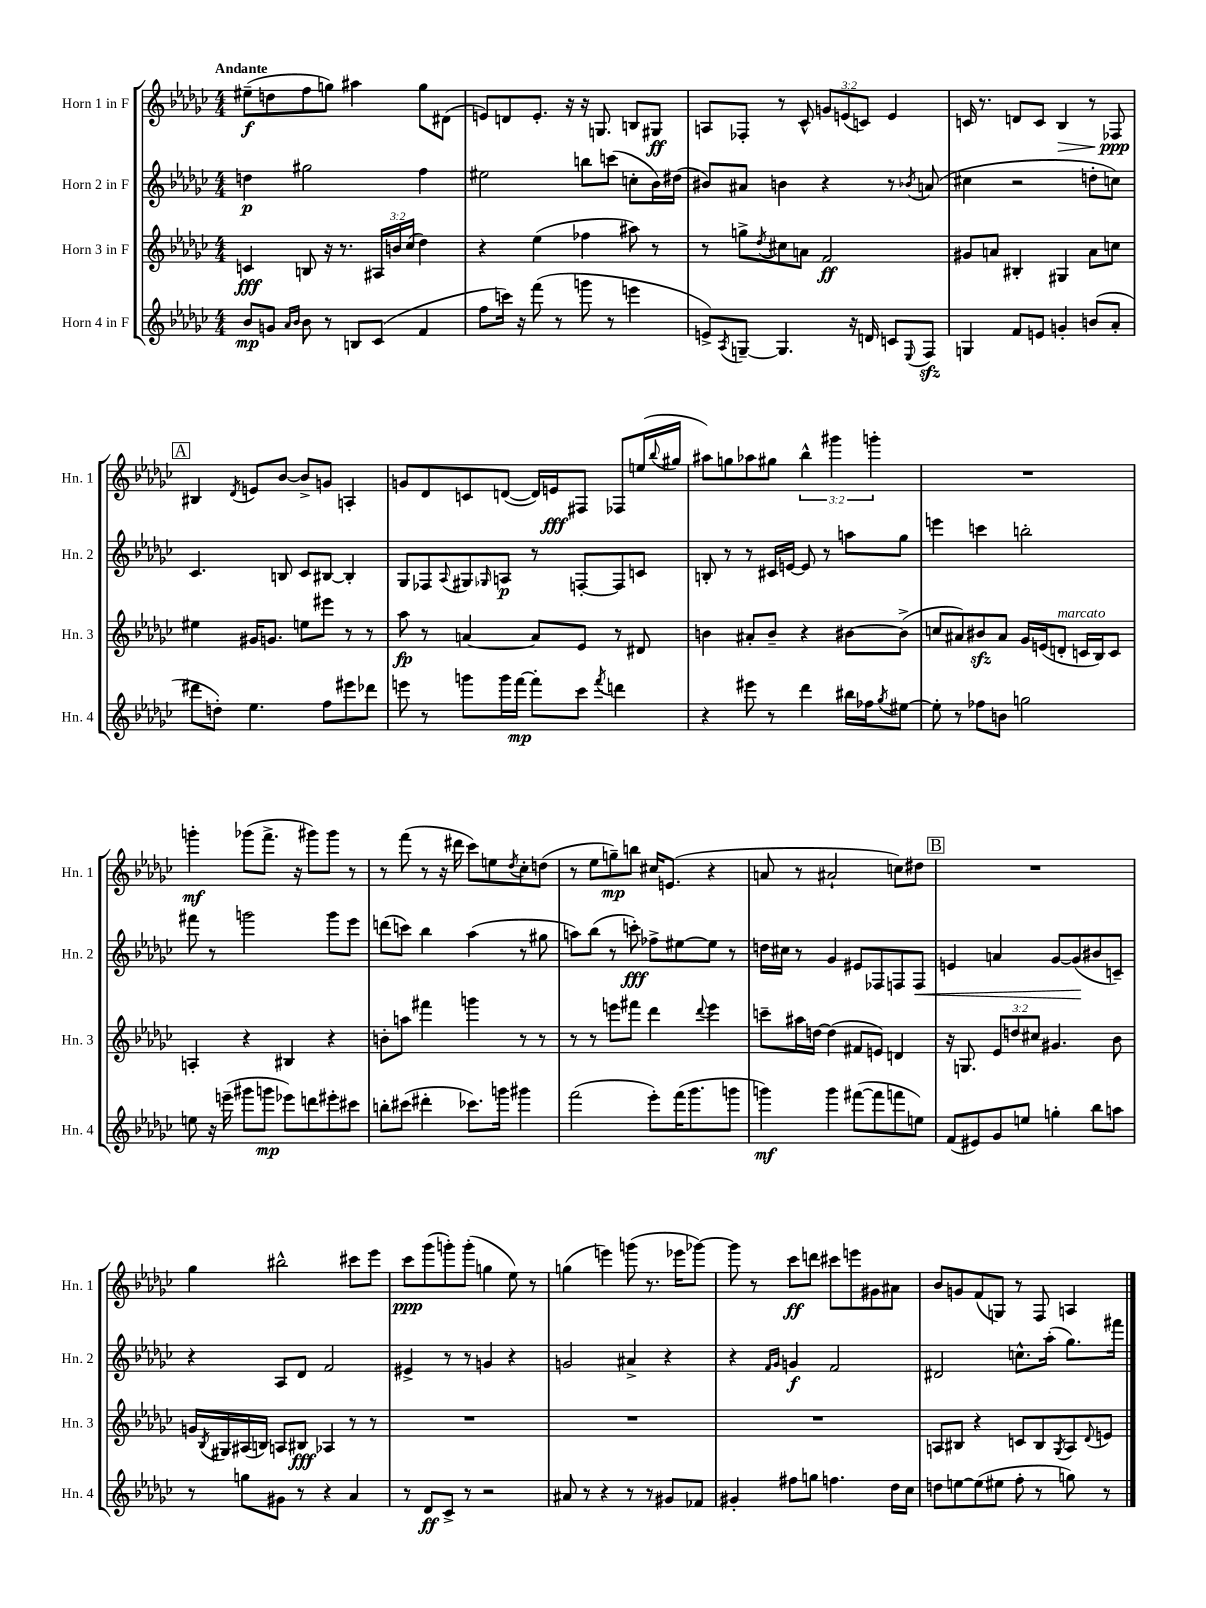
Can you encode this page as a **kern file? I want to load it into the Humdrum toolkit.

**kern	**dynam	**kern	**dynam	**kern	**dynam	**kern	**dynam
*part4	*part4	*part3	*part3	*part2	*part2	*part1	*part1
*staff4	*staff4	*staff3	*staff3	*staff2	*staff2	*staff1	*staff1
*I"Horn 4 in F	*	*I"Horn 3 in F	*	*I"Horn 2 in F	*	*I"Horn 1 in F	*
*I'Hn. 4	*	*I'Hn. 3	*	*I'Hn. 2	*	*I'Hn. 1	*
*clefG2	*	*clefG2	*	*clefG2	*	*clefG2	*
*k[b-e-a-d-g-c-]	*	*k[b-e-a-d-g-c-]	*	*k[b-e-a-d-g-c-]	*	*k[b-e-a-d-g-c-]	*
*M4/4	*	*M4/4	*	*M4/4	*	*M4/4	*
=1	=1	=1	=1	=1	=1	=1	=1
!	!	!	!	!	!	!LO:TX:a:B:t=Andante	!
8b-/L	mp	4cn/	fff	4ddn\	p	(8ee#X~\L	f
8gn/J	.	.	.	.	.	8ddn\	.
16qqa-/LL	.	.	.	.	.	.	.
16qqb-/JJ	.	.	.	.	.	.	.
8b-\	.	8Bn/	.	2gg#X\	.	8ff\	.
8r	.	16r	.	.	.	8ggn\J)	.
.	.	8.r	.	.	.	.	.
8Bn/L	.	.	.	.	.	4aa#X\	.
(8c-/J	.	24A#X/LL	.	.	.	.	.
.	.	24bn/	.	.	.	.	.
.	.	(24cc-/JJ	.	.	.	.	.
4f/	.	4dd-\)	.	4ff\	.	8gg\L	.
.	.	.	.	.	.	(8d#X\J	.
=2	=2	=2	=2	=2	=2	=2	=2
8ff\L	.	4r	.	2ee#X\	.	8en/L)	.
16cccn\Jk)	.	.	.	.	.	8dn/	.
16r	.	.	.	.	.	.	.
(8fff\	.	(4ee-\	.	.	.	8.e'/J	.
8r	.	.	.	.	.	.	.
.	.	.	.	.	.	16r	.
8gggn\	.	4ff-X\	.	8bbn\L	.	16r	.
.	.	.	.	.	.	8.Gn/	.
8r	.	.	.	(8cccn\J	.	.	.
4eeen\	.	8aa#X\)	.	8ccn'\L	.	8Bn/L	.
.	.	8r	.	16b-\L)	.	8G#X/J	ff
.	.	.	.	(16dd#X\JJ	.	.	.
=3	=3	=3	=3	=3	=3	=3	=3
8en^/L)	.	8r	.	8b#X/L)	.	8An/L	.
8qA-/	.	.	.	.	.	.	.
[8Gn~/J	.	8ggn^\L	.	8a#X/J	.	8F-X'/J	.
.	.	8qdd-/	.	.	.	.	.
4.G/]	.	8cc#X\	.	4bn\	.	8r	.
.	.	8an\J	.	.	.	8c-^^/	.
.	.	2f/	ff	4r	.	12gn/L	.
.	.	.	.	.	.	(12en/	.
16r	.	.	.	.	.	.	.
.	.	.	.	.	.	12cn/J)	.
16dn/	.	.	.	.	.	.	.
8cn/L	.	.	.	8r	.	4e/	.
8qqE-/	.	.	.	8qb-X/	.	.	.
8Fzz/J	.	.	.	(8an/	.	.	.
=4	=4	=4	=4	=4	=4	=4	=4
4Gn/	.	8g#X/L	.	4cc#X\	.	16cn/	.
.	.	.	.	.	.	8.r	.
.	.	8an/J	.	.	.	.	.
8f/L	.	4B#X'/	.	2r	.	8dn/L	.
8en/J	.	.	.	.	.	8c/J	.
!	!	!	!	!	!	!	!LO:HP:b
4gn'/	.	4G#X/	.	.	.	4B-/	>
(8bn/L	.	8a\L	.	8ddn'\L	.	8r	.
8a-'/J	.	8ccn\J	.	8ccn\J)	.	8F-X/	ppp
.	.	.	.	.	.	.	]
!!LO:LB:g=z
!!LO:REH:place=s1:t=A
=5	=5	=5	=5	=5	=5	=5	=5
8ddd#X\L	.	4ee#X\	.	4.c-/	.	4B#X/	.
8ddn'\J)	.	.	.	.	.	.	.
.	.	.	.	.	.	8qd-/	.
4.ee-\	.	16g#X/KL	.	.	.	8en/L	.
.	.	8.gn/J	.	.	.	.	.
.	.	.	.	8Bn/	.	[8b-/J	.
.	.	8een\L	.	8c-/L	.	8b-^/L]	.
8ff\L	.	8eee#X\J	.	[8B#X/J	.	8gn/J	.
8eee#X\	.	8r	.	4B#'/]	.	4An'/	.
8ddd-X\J	.	8r	.	.	.	.	.
=6	=6	=6	=6	=6	=6	=6	=6
8eeen\	.	8aa-\	fp	8G-/L	.	8gn/L	.
8r	.	8r	.	8F-X/	.	8d-/	.
.	.	.	.	8qqA-/	.	.	.
8gggn\L	.	[4an/	.	8G#X/	.	8cn/	.
.	.	.	.	16qqG-X/	.	.	.
16ggg\L	.	.	.	8An/J	p	([8dn/J	.
[16fff\JJ	mp	.	.	.	.	.	.
8fff'\L]	.	8a/L]	.	8r	.	16d/LL])	.
.	.	.	.	.	.	16en/J	fff
8ccc-\J	.	8e-/J	.	[8Fn'/L	.	8F#X/J	.
8qfff/	.	.	.	.	.	.	.
4dddn\	.	8r	.	8F/]	.	8F-X/L	.
.	.	8d#X/	.	8cn/J	.	(16een/L	.
.	.	.	.	.	.	8qqbb-/	.
.	.	.	.	.	.	16gg#X/JJ	.
=7	=7	=7	=7	=7	=7	=7	=7
4r	.	4bn\	.	8Bn'/	.	8aa#X\L)	.
.	.	.	.	8r	.	8ggn\	.
8eee#X\	.	8a#X'/L	.	8r	.	8aa-X\	.
8r	.	8b~/J	.	16c#X/LL	.	8gg#X\J	.
.	.	.	.	[16en/JJ	.	.	.
4ddd-\	.	4r	.	8e/]	.	6bb-^^\	.
.	.	.	.	8r	.	.	.
.	.	.	.	.	.	6ggg#X\	.
16bb#X\LL	.	[8b#X\L	.	8aan\L	.	.	.
16ff-X\J	.	.	.	.	.	.	.
.	.	.	.	.	.	6gggn'\	.
8qgg-/	.	.	.	.	.	.	.
[8ee#X\J	.	(8b#^\J]	.	8gg-\J	.	.	.
=8	=8	=8	=8	=8	=8	=8	=8
8ee#'\]	.	8ccn/L	.	4eeen\	.	1r	.
8r	.	8a#X/)	.	.	.	.	.
8ff-X\L	.	8b#Xzz/	.	4cccn\	.	.	.
8bn\J	.	8a#/J	.	.	.	.	.
2ggn\	.	16g-/LL	.	2bbn'\	.	.	.
.	.	(16en/J	.	.	.	.	.
!	!	!LO:TX:a:i:t=marcato	!	!	!	!	!
.	.	8dn'/J	.	.	.	.	.
.	.	16cn/LL	.	.	.	.	.
.	.	16B-/J)	.	.	.	.	.
.	.	8c/J	.	.	.	.	.
!!LO:LB:g=z
=9	=9	=9	=9	=9	=9	=9	=9
8een\	.	4An'/	.	8fff#X\	.	4gggn'\	mf
16r	.	.	.	8r	.	.	.
(16eeen~\	.	.	.	.	.	.	.
8ggg#X\L	.	4r	.	2gggn\	.	(8ggg-X\L	.
8gggn\J	mp	.	.	.	.	8.fff^\J	.
8eee-X\L)	.	4B#X/	.	.	.	.	.
.	.	.	.	.	.	16r	.
8dddn\	.	.	.	.	.	8ggg#X\L)	.
8eee#X'\	.	4r	.	8ggg\L	.	8ggg#\J	.
8ccc#X\J	.	.	.	8eee-\J	.	8r	.
=10	=10	=10	=10	=10	=10	=10	=10
8bbn'\L	.	8bn'\L	.	(8dddn\L	.	8r	.
(8ccc#X\J	.	8aan\J	.	8cccn\J)	.	(8fff\	.
4ddd#X'\	.	4fff#X\	.	4bb-\	.	8r	.
.	.	.	.	.	.	16r	.
.	.	.	.	.	.	16ddd#X\	.
8.ccc-X\L)	.	4gggn\	.	(4aa-\	.	8ccc-\L)	.
.	.	.	.	.	.	8een\	.
16gggn\Jk	.	.	.	.	.	.	.
.	.	.	.	.	.	8qdd-/	.
4ggg#X\	.	8r	.	8r	.	8cc-'\	.
.	.	8r	.	8gg#X\	.	(8ddn\J	.
=11	=11	=11	=11	=11	=11	=11	=11
(2fff\	.	8r	.	8aan\L)	.	8r	.
.	.	8r	.	(8bb-\J	.	8ee-\L	.
.	.	8eeen\L	.	8r	.	8ggn~\)	mp
.	.	8fff#X\J	.	8cccn'\)	fff	8bbn\J	.
8eee-'\L)	.	4ddd-\	.	8ff-X^\L	.	16cc#X/KL	.
.	.	.	.	.	.	(8.en/J	.
(16fff\K	.	.	.	[8ee#X\	.	.	.
8.ggg-\	.	.	.	.	.	.	.
.	.	8qqddd-/	.	.	.	.	.
.	.	4eee\	.	8ee#\J]	.	4r	.
8gggn\J	.	.	.	8r	.	.	.
=12	=12	=12	=12	=12	=12	=12	=12
4gggn\)	mf	8cccn~\L	.	16ddn\LL	.	8an/	.
.	.	.	.	16cc#X\JJ	.	.	.
.	.	16aa#X\L	.	8r	.	8r	.
.	.	[16ddn\JJ	.	.	.	.	.
4ggg\	.	(4dd\]	.	4g-/	.	2a#X`/	.
([8fff#X\L	.	8f#X/L	.	8e#X/L	.	.	.
8fff#\]	.	8en/J)	.	8F-X/	.	.	.
8fffn\	.	4dn/	.	8Fn/	.	8ccn\L)	.
!	!	!	!	!	!LO:HP:b	!	!
8een\J)	.	.	.	8F/J	<	8dd#X\J	.
!!LO:REH:place=s1:t=B
=13	=13	=13	=13	=13	=13	=13	=13
(8f/L	.	16r	.	4en/	.	1r	.
.	.	8.Gn/	.	.	.	.	.
8e#X/)	.	.	.	.	.	.	.
8g-/	.	12e-/L	.	4an/	.	.	.
.	.	12ddn/	.	.	.	.	.
8een/J	.	.	.	.	.	.	.
.	.	12cc#X/J	.	.	.	.	.
4ggn'\	.	4.g#X/	.	[8g-/L	.	.	.
.	.	.	.	(8g-/]	.	.	.
8bb-\L	.	.	.	8b#X/	[	.	.
8aan\J	.	8b-\	.	8cn~/J)	.	.	.
!!LO:LB:g=z
=14	=14	=14	=14	=14	=14	=14	=14
8r	.	16gn/LL	.	4r	.	4gg-\	.
.	.	8qB-/	.	.	.	.	.
.	.	16G#X/	.	.	.	.	.
8ggn\L	.	(16A#X/	.	.	.	.	.
.	.	16Bn/JJ)	.	.	.	.	.
8g#X\J	.	8An/L	.	8A-/L	.	2bb#X^^\	.
8r	.	8B#X/J	fff	8d-/J	.	.	.
4r	.	4A-X/	.	2f/	.	.	.
4a-/	.	8r	.	.	.	8ccc#X\L	.
.	.	8r	.	.	.	8eee-\J	.
=15	=15	=15	=15	=15	=15	=15	=15
8r	.	1r	.	4e#X^/	.	8ccc-\L	ppp
8d-/L	ff	.	.	.	.	(8ggg-\	.
8c-^/J	.	.	.	8r	.	8gggn'\)	.
8r	.	.	.	8r	.	(8ggg'\J	.
2r	.	.	.	4gn/	.	4ggn\	.
.	.	.	.	4r	.	8ee-\)	.
.	.	.	.	.	.	8r	.
=16	=16	=16	=16	=16	=16	=16	=16
8a#X/	.	1r	.	2gn/	.	(4ggn\	.
8r	.	.	.	.	.	.	.
4r	.	.	.	.	.	4eeen\)	.
8r	.	.	.	4a#X^/	.	(8gggn\	.
8r	.	.	.	.	.	8.r	.
8g#X/L	.	.	.	4r	.	.	.
.	.	.	.	.	.	16eee-X\KL	.
8f-X/J	.	.	.	.	.	[8ggg-X\J)	.
=17	=17	=17	=17	=17	=17	=17	=17
4g#X'/	.	1r	.	4r	.	8ggg-\]	.
.	.	.	.	.	.	8r	.
.	.	.	.	16qqf/LL	.	.	.
.	.	.	.	16qqg-/JJ	.	.	.
8ff#X\L	.	.	.	4gn/	f	8ccc-\L	ff
8ggn\J	.	.	.	.	.	8dddn\J	.
4.ffn\	.	.	.	2f/	.	8ccc#X\L	.
.	.	.	.	.	.	8eeen\	.
.	.	.	.	.	.	8g#X\	.
16dd-\LL	.	.	.	.	.	8a#X\J	.
16cc-\JJ	.	.	.	.	.	.	.
=18	=18	=18	=18	=18	=18	=18	=18
8ddn\L	.	8An/L	.	2d#X/	.	8b-/L	.
[8een\	.	8B#X/J	.	.	.	8gn/	.
(8ee\]	.	4r	.	.	.	(8f/	.
8ee#X\J	.	.	.	.	.	8Gn/J)	.
8ff'\	.	8cn/L	.	8.ccn^^\L	.	8r	.
8r	.	8B#/	.	.	.	8F/	.
.	.	.	.	(16aa-'\Jk	.	.	.
.	.	8qG-/	.	.	.	.	.
8ggn\)	.	8A/	.	8.gg-\L)	.	4An/	.
.	.	8qqd-/	.	.	.	.	.
8r	.	8en/J	.	.	.	.	.
.	.	.	.	16fff#X\Jk	.	.	.
==	==	==	==	==	==	==	==
*-	*-	*-	*-	*-	*-	*-	*-
